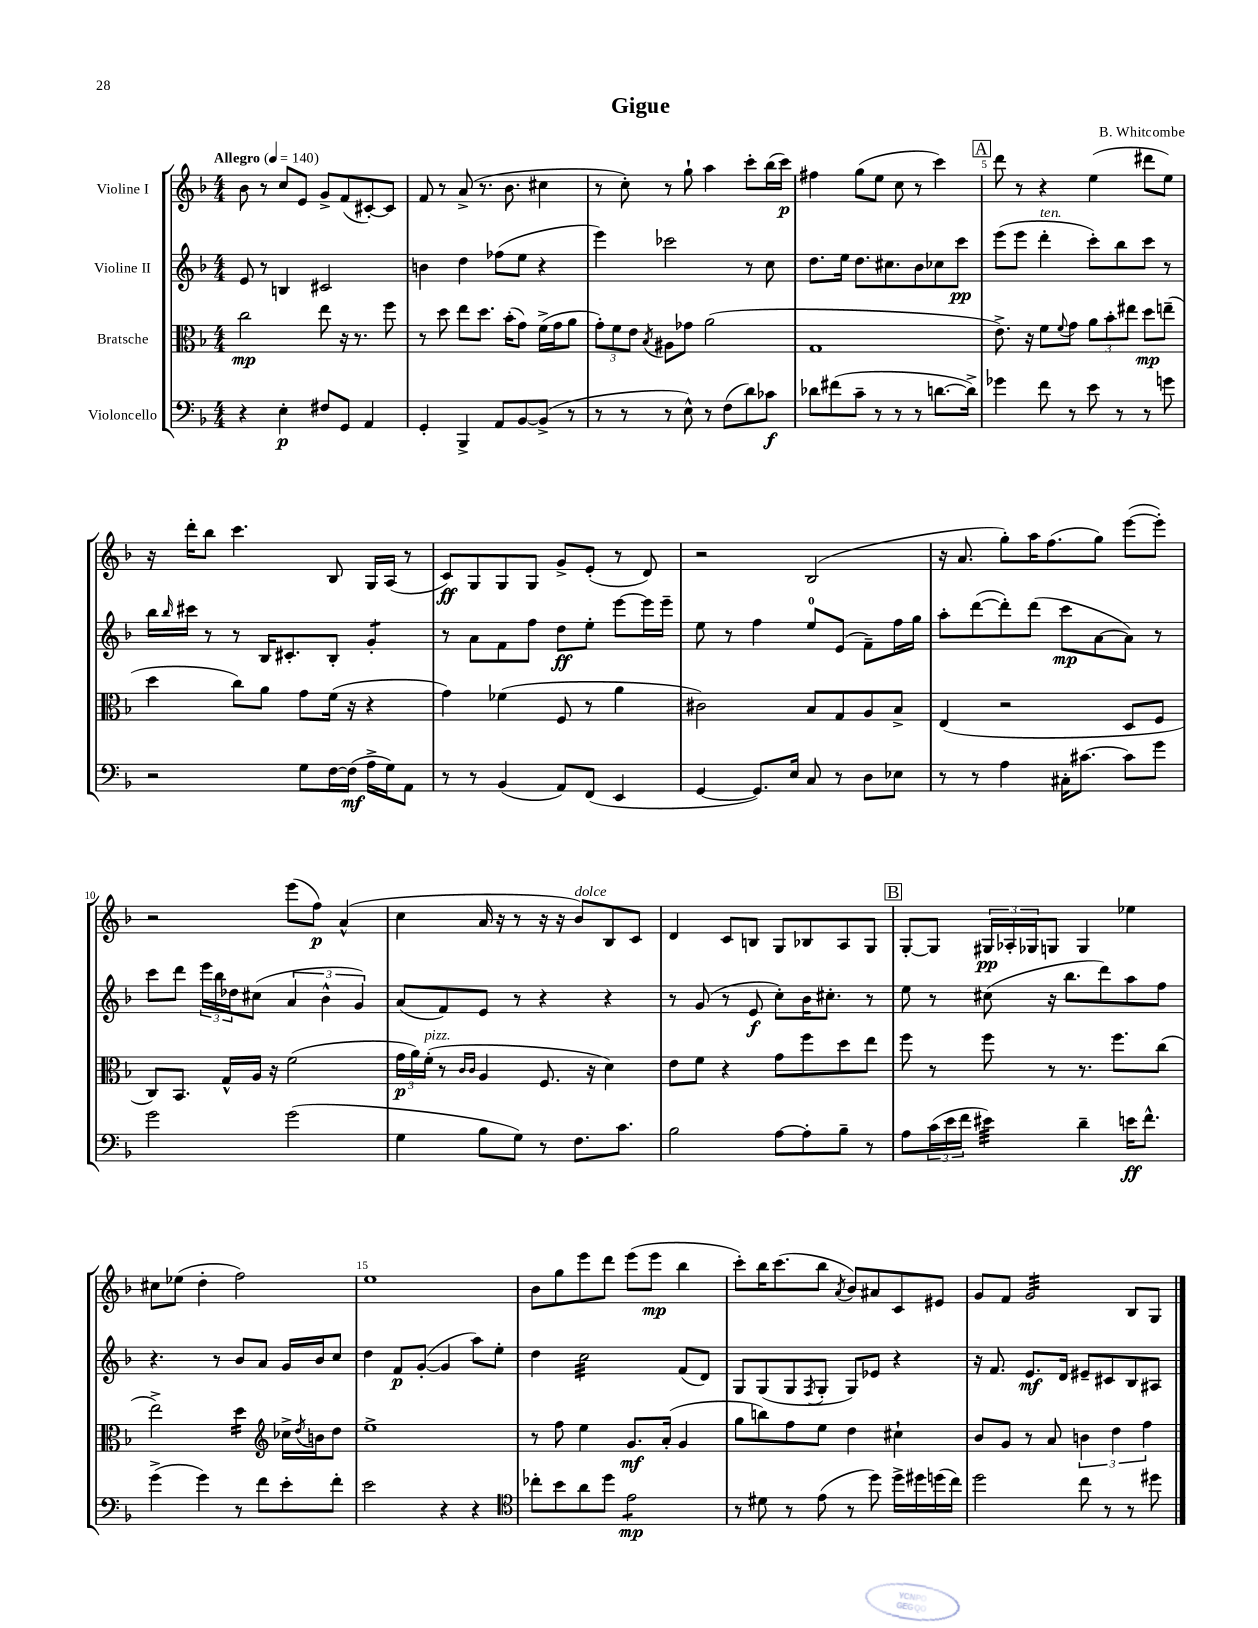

**kern	**kern	**kern	**kern
*staff4	*staff3	*staff2	*staff1
*clefF4	*clefC3	*clefG2	*clefG2
*k[b-]	*k[b-]	*k[b-]	*k[b-]
*M4/4	*M4/4	*M4/4	*M4/4
*MM140	*MM140	*MM140	*MM140
4r	2cc	8e	8b-
.	.	8r	8r
4E'	.	4B	8cc
.	.	.	8e
8F#	8ee	2c#	8g^
8GG	16r	.	(8f
.	8.r	.	.
4AA	.	.	[8c#')
.	8ff	.	8c#]
=	=	=	=
4GG'	8r	4b	8f
.	8dd	.	8r
4BBB-^	8ee	4dd	(8a^
.	8.dd	.	8.r
8AA	.	(8ff-	.
.	(16b-'	.	8.b-
[8BB-	8g)	8ee	.
(8BB-^]	(16f^	4r	4cc#
.	16g	.	.
8r	8a	.	.
=	=	=	=
8r	12g')	4eee)	8r
.	12f	.	.
8r	.	.	8cc')
.	12e	.	.
.	8qB-	.	.
8r	8A#	2ccc-	8r
8E^^)	8g-	.	8gg`
8r	(2a	.	4aa
(8F	.	.	.
8d)	.	8r	8ccc'
8c-	.	8cc	(16bb-
.	.	.	16ccc)
=	=	=	=
8d-	1G	8.dd	4ff#
(8f#	.	.	.
.	.	16ee	.
8c~	.	8.dd	(8gg
8r	.	.	8ee
.	.	8.cc#	.
8r	.	.	8cc
8r	.	8b-	8r
[8.d	.	8cc-	4ccc)
.	.	8ccc	.
16d^])	.	.	.
=	=	=	=
4g-	8.e^)	(8eee	8ddd
.	.	8eee	8r
.	16r	.	.
8f	8f	4ddd'	4r
.	8qqf	.	.
8r	8g	.	.
8e	12a	8ccc')	(4ee
.	12b-'	.	.
8r	.	8bb-	.
.	12ee#	.	.
8r	8dd	8ccc	8ddd#
8g	(8ee~	8r	8ee)
=	=	=	=
2r	4dd	16bb-	16r
.	.	16qqbb-	.
.	.	16ccc#	16ddd'
.	.	8r	8bb-
.	8cc)	8r	4.ccc
.	8a	16B-	.
.	.	8.c#'	.
8G	8g	.	.
[16F	(16f	8B-'	8B-
(16F]	16r	.	.
16A^	4r	4g'	16G
16G)	.	.	(16A
8AA	.	.	8r
=	=	=	=
8r	4g)	8r	8c)
8r	.	8a	8G
(4BB-	(4f-	8f	8G
.	.	8ff	8G
8AA)	8F	8dd	8g^
(8FF	8r	8ee'	(8e'
4EE	4a	[8eee	8r
.	.	16eee]	8d)
.	.	16eee~	.
=	=	=	=
[4GG	2c#)	8ee	2r
.	.	8r	.
8.GG])	.	4ff	.
16E	.	.	.
8C	8B-	8ee	(2B-
8r	8G	(8e	.
8D	8A	8f~)	.
8E-	8B-^	16ff	.
.	.	16gg	.
=	=	=	=
8r	(4E	8aa'	16r
.	.	.	8.a
8r	.	([8ddd	.
4A	2r	8ddd'])	8gg')
.	.	(8ddd	16aa
.	.	.	(8.ff
16C#'	.	8ccc	.
[8.c#	.	.	.
.	.	[8a	8gg)
8c#]	8D	8a])	([8eee
8g	8F	8r	8eee'])
=	=	=	=
2g	8C)	8ccc	2r
.	8.BB-	8ddd	.
.	.	24eee	.
.	.	24bb-	.
.	16G^^	.	.
.	.	24dd-	.
.	16A	(8cc#	.
.	16r	.	.
(2g	(2f	6a	(8eee
.	.	.	8ff)
.	.	6b-^^	.
.	.	.	(4a^^
.	.	6g)	.
=	=	=	=
4G	24g	(8a	4cc
.	24a)	.	.
.	(24f'	.	.
.	8r	8f)	.
.	16qqc	.	.
.	16qqc	.	.
8B-	4A	8e	16a
.	.	.	16r
8G)	.	8r	8r
8r	8.F	4r	16r
.	.	.	16r
8.F	.	.	8b-)
.	16r	.	.
.	4d)	4r	8B-
8.c	.	.	.
.	.	.	8c
=	=	=	=
2B-	8e	8r	4d
.	8f	(8g	.
.	4r	8r	8c
.	.	8e	8B
[8A	8g	8cc')	8G
8A']	8ff	16b-	8B-
.	.	8.cc#'	.
8B-~	8dd	.	8A
8r	8ee	8r	8G
=	=	=	=
8A	8ff	8ee	[8G'
(24c	8r	8r	8G]
24e	.	.	.
24f	.	.	.
4e#)	8ff	(8cc#	24G#
.	.	.	24A-'
.	.	.	24G-
.	8r	16r	8G
.	.	8.bb-	.
4d~	8.r	.	4G
.	.	8ddd)	.
.	8.ff	.	.
16e	.	8aa	4ee-
8.f^^	.	.	.
.	(8cc	8ff	.
=	=	=	=
(4g^	2ee^)	4.r	8cc#
.	.	.	(8ee-
4g)	.	.	4dd'
.	.	8r	.
8r	4dd	8b-	2ff)
8f	.	8a	.
*	*clefG2	*	*
8e'	16cc-^	16g	.
.	8qdd	.	.
.	16b	16b-	.
8f'	8dd	8cc	.
=	=	=	=
2e	1ee^	4dd	1ee
.	.	8f	.
.	.	([8g'	.
4r	.	4g]	.
4r	.	8aa)	.
.	.	8ee'	.
=	=	=	=
*clefC4	*	*	*
8cc-'	8r	4dd	8b-
8b-	8ff	.	8gg
8a	4ee	2cc	8eee
8dd	.	.	8ddd
2e	8.g	.	(8eee
.	.	.	8eee
.	(16a'	.	.
.	4g	(8f	4bb-
.	.	8d)	.
=	=	=	=
8r	8gg	8G	8ccc')
8d#	8bb)	(8G	16bb-
.	.	.	(8.ccc
8r	8ff	8G	.
.	.	8qF	.
(8e	8ee	8G'	8bb-
.	.	.	8qa
8r	4dd	8G)	8b-)
8dd)	.	8e-	8a#
16dd^	4cc#`	4r	8c
16dd#	.	.	.
(16dd	.	.	8e#
16cc)	.	.	.
=	=	=	=
2dd	8b-	16r	8g
.	.	8.f	.
.	8g	.	8f
.	8r	8.e	2g
.	8a	.	.
.	.	16d	.
8cc	6b	8e#~	.
8r	.	8c#	.
.	6dd	.	.
8r	.	8B-	8B-
.	6ff	.	.
8dd#	.	8A#	8G
==	==	==	==
*-	*-	*-	*-
